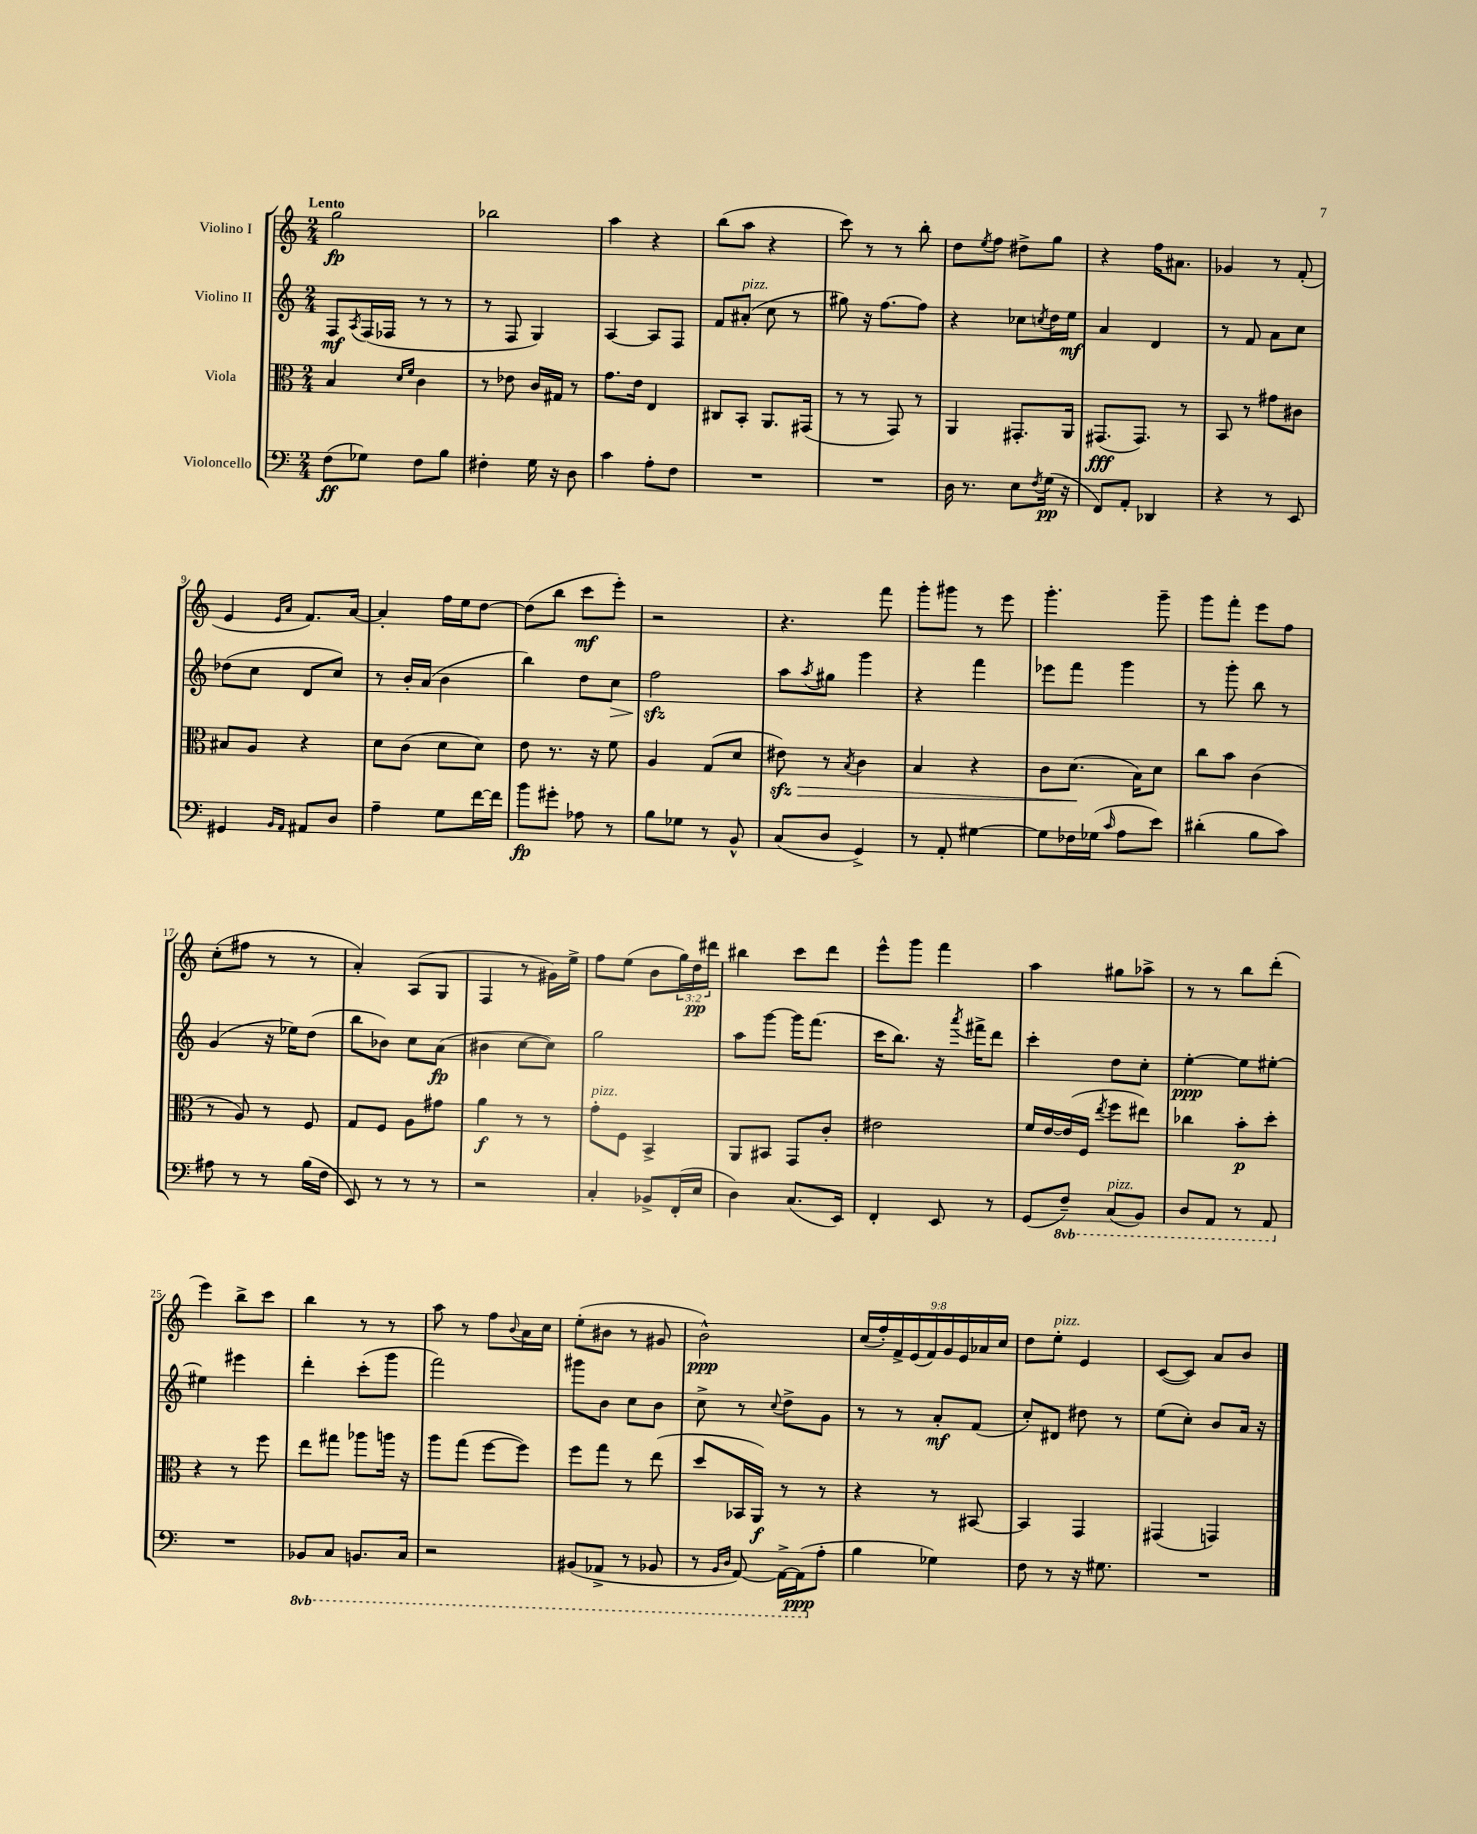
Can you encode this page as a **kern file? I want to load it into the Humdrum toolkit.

**kern	**kern	**kern	**kern
*staff4	*staff3	*staff2	*staff1
*clefF4	*clefC3	*clefG2	*clefG2
*k[]	*k[]	*k[]	*k[]
*M2/4	*M2/4	*M2/4	*M2/4
(8F	4B	8F	2gg
.	.	8qA	.
8G-)	.	(16F	.
.	.	16F-	.
.	16qqd	.	.
.	16qqf	.	.
8F	4c	8r	.
8B	.	8r	.
=	=	=	=
4F#'	8r	8r	2bb-
.	8e-	8F	.
16G	16c	4G)	.
16r	16G#	.	.
8D	8r	.	.
=	=	=	=
4c	8.g	[4A	4aa
.	16e	.	.
8A'	4E	8A]	4r
8F	.	8F	.
=	=	=	=
2r	8C#	8f	(8bb
.	8BB'	(8a#'	8aa
.	8.AA	8cc	4r
.	.	8r	.
.	(16GG#	.	.
=	=	=	=
2r	8r	8gg#)	8ccc)
.	8r	16r	8r
.	.	[8.ff	.
.	8GG)	.	8r
.	8r	8ff]	8bb'
=	=	=	=
16D	4AA	4r	8dd
8.r	.	.	.
.	.	.	8qee
.	.	.	8ff
8E	8.GG#'	8cc-	8dd#^
8qF	.	8qcc	.
(16G	.	16dd	8gg
16r	16AA	16ee	.
=	=	=	=
8FF)	(8.GG#	4a	4r
8AA'	.	.	.
.	8.GG#)	.	.
4DD-	.	4d	16ff
.	.	.	8.a#
.	8r	.	.
=	=	=	=
4r	8BB	8r	4g-
.	8r	8f	.
8r	8g#	8a	8r
8EE	8c#	8cc	(8f'
=	=	=	=
4GG#	8B#	(8dd-	4e
.	8A	8cc	.
16qqBB	.	.	16qqe
16qqAA	.	.	16qqa
8AA#	4r	8d	8.f)
8D	.	8cc)	.
.	.	.	[16a
=	=	=	=
4A~	8d	8r	4a']
.	(8c	16b'	.
.	.	(16a	.
8G	8d	4b	16ff
.	.	.	16ee
[16f	8d)	.	[8dd
16f]	.	.	.
=	=	=	=
8b	8e	4bb)	(8dd]
8g#'	8.r	.	8bb
8A-	.	8dd	8ccc
.	16r	.	.
8r	8f	8cc	8eee')
=	=	=	=
8B	4A	2ff	2r
8G-	.	.	.
8r	(8G	.	.
8BB^^	8d	.	.
=	=	=	=
(8C	8e#)	8aa	4.r
.	.	8qaa	.
8D	8r	8gg#	.
.	8qB	.	.
4GG^)	4c	4ggg	.
.	.	.	8fff
=	=	=	=
8r	4B	4r	8ggg'
8AA'	.	.	8ggg#
[4G#	4r	4fff	8r
.	.	.	8eee
=	=	=	=
8G#]	8c	8eee-	4.ggg'
16F-	(8.d	8fff	.
(16G-	.	.	.
16qqc	.	.	.
8A	.	4ggg	.
.	16B)	.	.
8e)	8d	.	8ggg~
=	=	=	=
(4d#'	8cc	8r	8ggg
.	8b	8ggg'	8fff'
8B	(4c	8bb	8eee
8c)	.	8r	8ff
=	=	=	=
8A#	8r	(4g	(8cc'
8r	8A)	.	8ff#
8r	8r	16r	8r
.	.	16ee-)	.
(16B	8F	(8dd	8r
16F	.	.	.
=	=	=	=
8EE)	8G	8bb	4a')
8r	8F	8b-)	.
8r	8A	8cc	(8A
8r	8g#	(8a	8G
=	=	=	=
2r	4a	4b#	4F
.	8r	[8cc	8r
.	8r	8cc])	16g#)
.	.	.	16ee^
=	=	=	=
4C'	8g'	2gg	8ff
.	8F	.	(8ee
8BB-^	4BB^	.	8b
(16FF'	.	.	24gg)
.	.	.	24dd
16E	.	.	.
.	.	.	24ddd#
=	=	=	=
4D)	8AA	8aa	4bb#
.	8BB#	[8ggg	.
(8.C	8GG	16ggg]	8ccc
.	.	(8.fff	.
.	8c'	.	8ddd
16EE)	.	.	.
=	=	=	=
4FF'	2e#	16ccc	8eee^^
.	.	8.bb)	.
.	.	.	8ggg
8EE	.	16r	4fff
.	.	8qaaa	.
.	.	16fff#^	.
8r	.	8ddd	.
=	=	=	=
(8GG	16f	4ccc'	4aa
.	[16e	.	.
8FF~)	(16e]	.	.
.	16F	.	.
.	8qee	.	.
(8CC	8ff	8dd	8gg#
8BBB)	8ee#)	8cc'	8aa-^
=	=	=	=
8DD	4cc-	[4ee'	8r
8AAA	.	.	8r
8r	8b'	8ee]	8bb
8AAA	8dd'	[8ee#'	(8ddd'
=	=	=	=
2r	4r	4ee#]	4eee)
.	8r	4eee#	8bb^
.	8ff	.	8ccc
=	=	=	=
8BBB-	8ee	4ddd'	4bb
8CC	8gg#	.	.
8.BBB	8aa-	(8ccc'	8r
.	16aa	8ggg	8r
16CC	16r	.	.
=	=	=	=
2r	8aa	2fff)	8aa
.	(8gg	.	8r
.	[8ff	.	8ff
.	.	.	8qqb
.	8ff])	.	16a
.	.	.	16cc
=	=	=	=
(8BBB#	8ff	8ggg#	(8ee'
8AAA-^	8gg	8b	8b#
8r	8r	8cc	8r
8BBB-	(8ee	8b	8g#
=	=	=	=
8r	8dd	8cc^	2b^^)
16qqBBB	.	.	.
16qqDD	.	.	.
[8AAA)	16BB-	8r	.
.	16AA)	.	.
.	.	8qqcc	.
16AAA^_	8r	8dd^	.
(16AAA]	.	.	.
8A'	8r	8g	.
=	=	=	=
4B	4r	8r	(18cc
.	.	.	18ff')
.	.	.	18f^
.	.	8r	.
.	.	.	(18e
.	.	.	18f)
4G-)	8r	8a'	.
.	.	.	18g
.	.	.	18e
.	[8BB#	(8f	.
.	.	.	18a-
.	.	.	18cc
=	=	=	=
8F	4BB#]	8cc')	8dd
8r	.	8d#	8ee'
16r	4GG	8dd#	4e
8.G#	.	.	.
.	.	8r	.
=	=	=	=
2r	(4GG#	(8ee	([8c
.	.	8cc')	8c])
.	4GG)	8b	8a
.	.	16a	8b
.	.	16r	.
==	==	==	==
*-	*-	*-	*-
